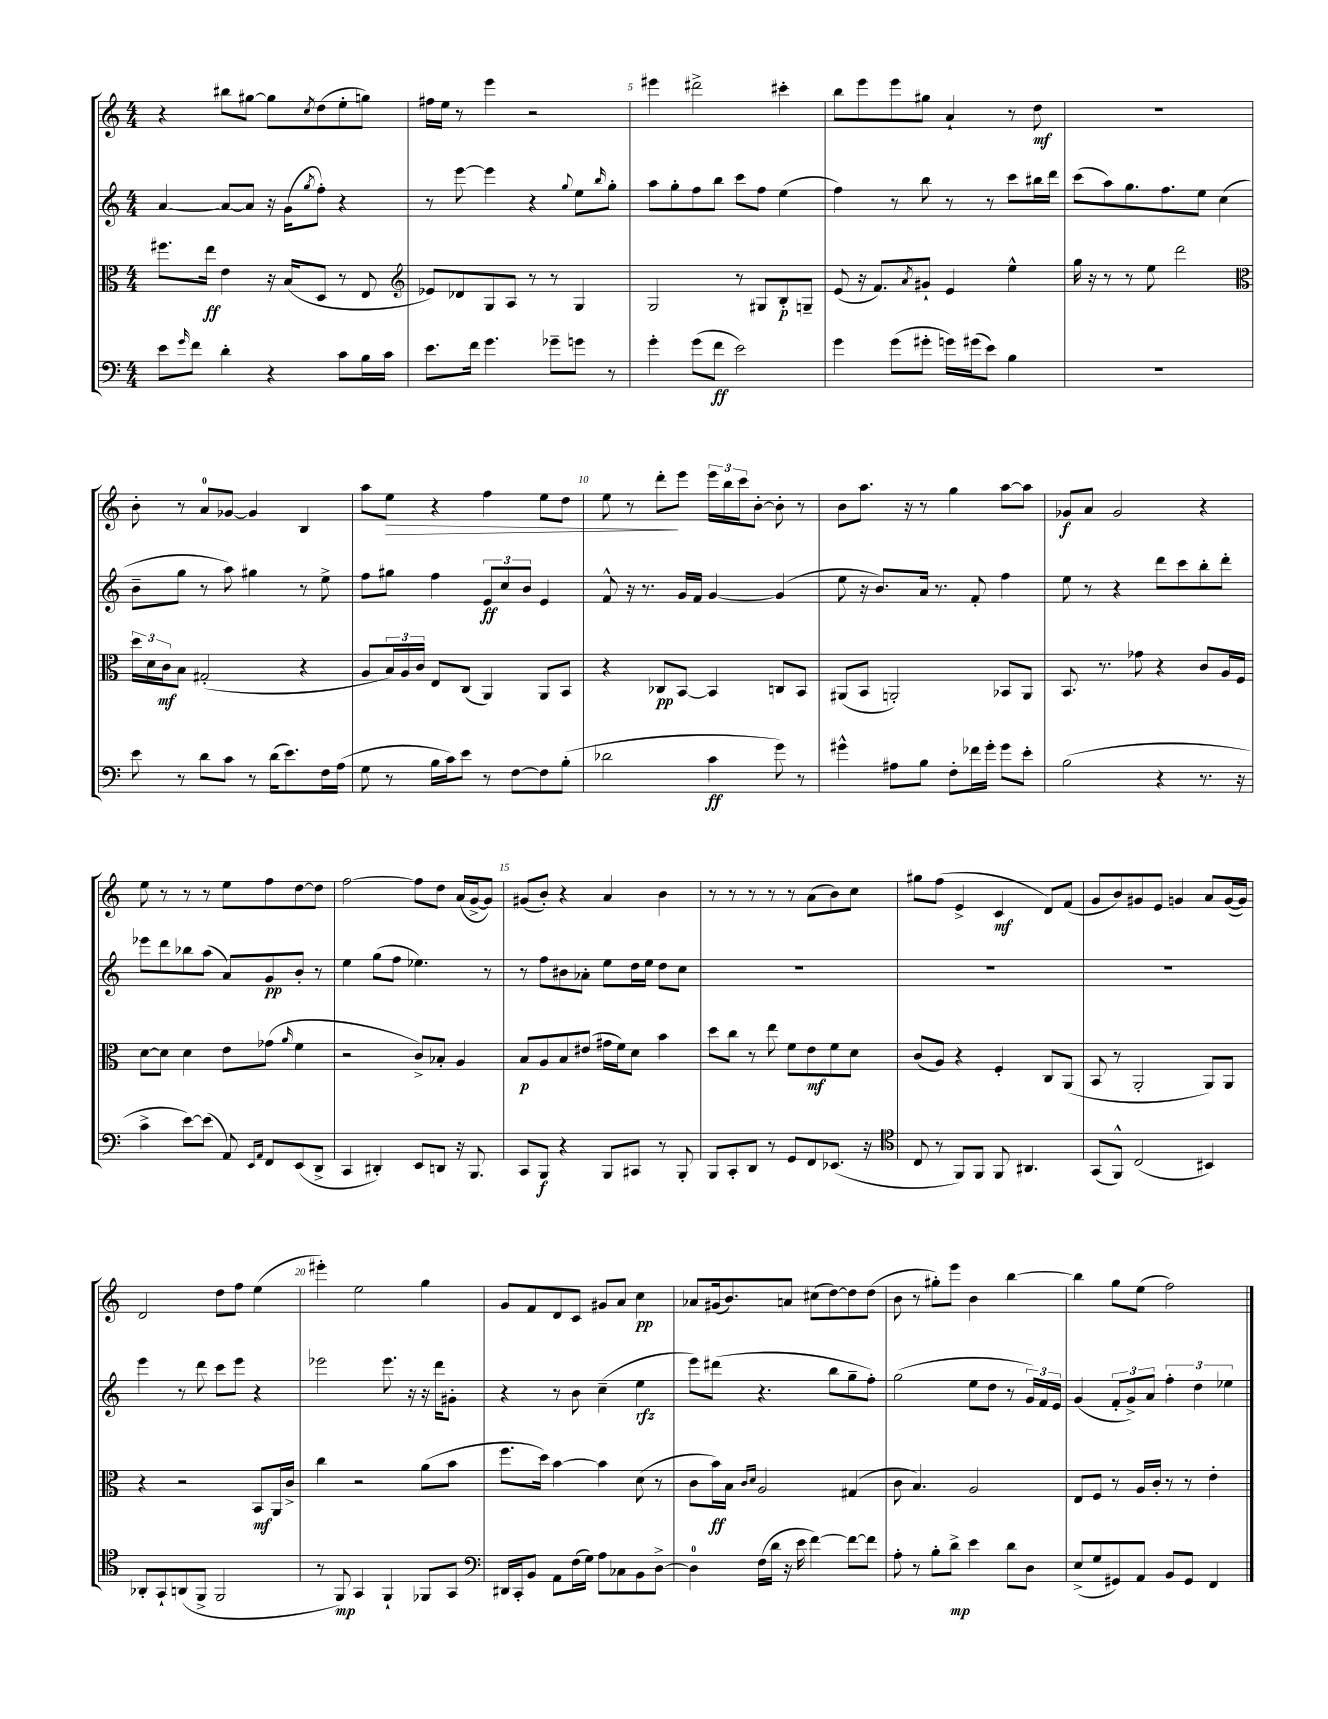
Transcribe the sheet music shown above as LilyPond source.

<<
\new StaffGroup <<
\new Staff = "s0" {
    \clef treble \key c \major \numericTimeSignature \time 4/4
    r4 bis''8 gis''8~ gis''8 \acciaccatura { c''8 } d''8( e''8-. g''8) |
    fis''16 e''16 r8 e'''4 r2 |
    eis'''4 dis'''2-> cis'''4-. |
    b''8 e'''8 e'''8 gis''8 a'4-! r8 d''8\mf |
    r1 |
    b'8-. r8 a'8-0 ges'8~ ges'4 b4 |
    a''8 e''8\> r4 f''4 e''8 d''8 |
    e''8 r8 d'''8-.\! e'''8 \tuplet 3/2 { e'''16 b''16 c'''16 } b'8~-. b'8-. r8 |
    b'8 a''8. r16 r8 g''4 a''8~ a''8 |
    ges'8\f a'8 ges'2 r4 |
    e''8 r8 r8 r8 e''8 f''8 d''8~ d''8 |
    f''2~ f''8 d''8 a'16( g'16~-> g'8) |
    gis'8( b'8-.) r4 a'4 b'4 |
    r8 r8 r8 r8 r8 a'8( b'8) c''8 |
    gis''8 f''8( e'4-> c'4\mf d'8) f'8( |
    g'8 b'8) gis'8 e'8 g'4 a'8 g'16~( g'16) |
    d'2 d''8 f''8 e''4( |
    eis'''4-.) e''2 g''4 |
    g'8 f'8 d'8 c'8 gis'8 a'8 c''4\pp |
    aes'8 gis'16( b'8.) a'8 cis''8( d''8~) d''8 d''8( |
    b'8 r8 gis''8-.) e'''8 b'4 b''4~ |
    b''4 g''8 e''8( f''2) \bar "|." |
}
\new Staff = "s1" {
    \clef treble \key c \major \numericTimeSignature \time 4/4
    a'4~ a'8~ a'8 r16 g'16( \acciaccatura { g''8 } f''8-.) r4 |
    r8 e'''8~ e'''4 r4 \appoggiatura { g''8 } e''8 \grace { b''16 } g''8-. |
    a''8 g''8-. f''8 b''8 c'''8 f''8 e''4( |
    f''4) r8 b''8 r8 r8 c'''8 bis''16 d'''16 |
    c'''8( a''8) g''8. f''8. e''8 c''4( |
    b'8-- g''8 r8 a''8) gis''4 r8 e''8-> |
    f''8 gis''8 f''4 \tuplet 3/2 { e'8\ff c''8 b'8 } e'4 |
    f'8-^ r16 r8. g'16 f'16 g'4~ g'4( |
    e''8 r16 b'8.) a'16 r8. f'8-. f''4 |
    e''8 r8 r4 d'''8 c'''8 b''8-. d'''8-. |
    ees'''8 d'''8 bes''8 a''8( a'8) g'8\pp b'8-. r8 |
    e''4 g''8( f''8 ees''4.) r8 |
    r8 f''8 bis'8 aes'8-. e''8 d''16 e''16 d''8 c''8 |
    R1 |
    R1 |
    R1 |
    e'''4 r8 d'''8 c'''8 e'''8 r4 |
    ees'''2 ees'''8. r16 r16 d'''16 gis'8-. |
    r4 r8 b'8 c''4--( e''4\rfz |
    e'''8) dis'''8( r4. b''8 g''8-- f''8-.) |
    g''2( e''8 d''8 r8 \tuplet 3/2 { g'16) f'16 e'16 } |
    g'4( \tuplet 3/2 { f'8-. g'8->) a'8 } \tuplet 3/2 { f''4-. d''4 ees''4 } \bar "|." |
}
\new Staff = "s2" {
    \clef alto \key c \major \numericTimeSignature \time 4/4
    fis''8. e''16\ff e'4 r16 b16( d8 r8 e8 |
    \clef treble ees'8) des'8 g8 a8 r8 r8 g4 |
    g2 r8 gis8 b8-.\p g8-- |
    e'8( r16 f'8.) \acciaccatura { a'8 } gis'8-! e'4 e''4-^ |
    g''16 r16 r8 r8 e''8 d'''2 |
    \clef alto \tuplet 3/2 { d''16 d'16 c'16\mf } b8 gis2-.( r4 |
    a8 \tuplet 3/2 { b16) a16 c'16 } e8 c8( a,4) a,8 b,8 |
    r4 ces8\pp b,8~ b,4 c8 b,8 |
    ais,8( b,8 a,2-.) bes,8 a,8 |
    b,8. r8. ges'8 r4 c'8 a16 f16 |
    d'8~ d'8 d'4 e'8 ges'8( \grace { a'16 } f'4 |
    r2 c'8->) bes8-. a4 |
    b8\p a8 b8 eis'8( gis'16 f'16) d'8 b'4 |
    d''8 c''8 r8 e''8 f'8 e'8\mf f'8 d'8 |
    c'8( a8) r4 f4-. c8 a,8( |
    b,8 r8 a,2-. a,8) a,8 |
    r4 r2 b,8\mf a,16 c'16-> |
    c''4 r2 a'8( b'8 |
    f''8. d''16) b'4~ b'4 d'8( r8 |
    c'8 b'16\ff) b16 \grace { c'16 d'16 } a2 gis4( |
    c'8 b4.) a2 |
    e8 f8 r8 a16 c'16-. r8 r8 e'4-. \bar "|." |
}
\new Staff = "s3" {
    \clef bass \key c \major \numericTimeSignature \time 4/4
    e'8 \grace { g'16 } f'8 d'4-. r4 c'8 b16 c'16 |
    e'8. f'16 g'4. ges'8-- g'8 r8 |
    g'4-. g'8( f'8\ff e'2) |
    g'4 g'8( gis'8-. g'16) gis'16( e'8) b4 |
    r1 |
    e'8 r8 d'8 c'8 r8 d'16( e'8.) f16 a16( |
    g8 r8 b16 c'16) e'8 r8 f8~ f8 b8-.( |
    des'2 c'4\ff g'8) r8 |
    gis'4-^ ais8 b8 f8-. fes'16 gis'16-. gis'8 e'8-. |
    b2( r4 r8. r16 |
    c'4-> e'8~) e'8( a,8) \grace { e,16 a,16 } f,8 e,8( d,8-> |
    c,4 dis,4-.) e,8 d,8 r16 b,,8. |
    c,8 b,,8\f r4 b,,8 cis,8 r8 b,,8-. |
    b,,8 c,8-. d,8 r8 g,8 f,8 ees,8.( r16 |
    \clef tenor c8 r8 f,8) f,8 f,8 ais,4. |
    g,8( f,8-^) c2( bis,4) |
    aes,8-. g,8-! a,8( f,8-> f,2 |
    r8 f,8\mp) g,4 f,4-! fes,8 g,8 |
    \clef bass dis,16 c,16-. b,8 a,8 f16( g16) a8 ces8 b,8 d8~-> |
    d4-0 f16( d'16 r16 e'16 f'4~) f'8~ f'8 |
    a8-. r8 b8-. d'8->\mp e'4 d'8 d8 |
    e8->( g8 gis,8) a,8 b,8 gis,8 f,4 \bar "|." |
}
>>
>>
\layout { \context { \Score currentBarNumber = #3 \override BarNumber.break-visibility = ##(#f #t #t) barNumberVisibility = #(every-nth-bar-number-visible 5) } }
